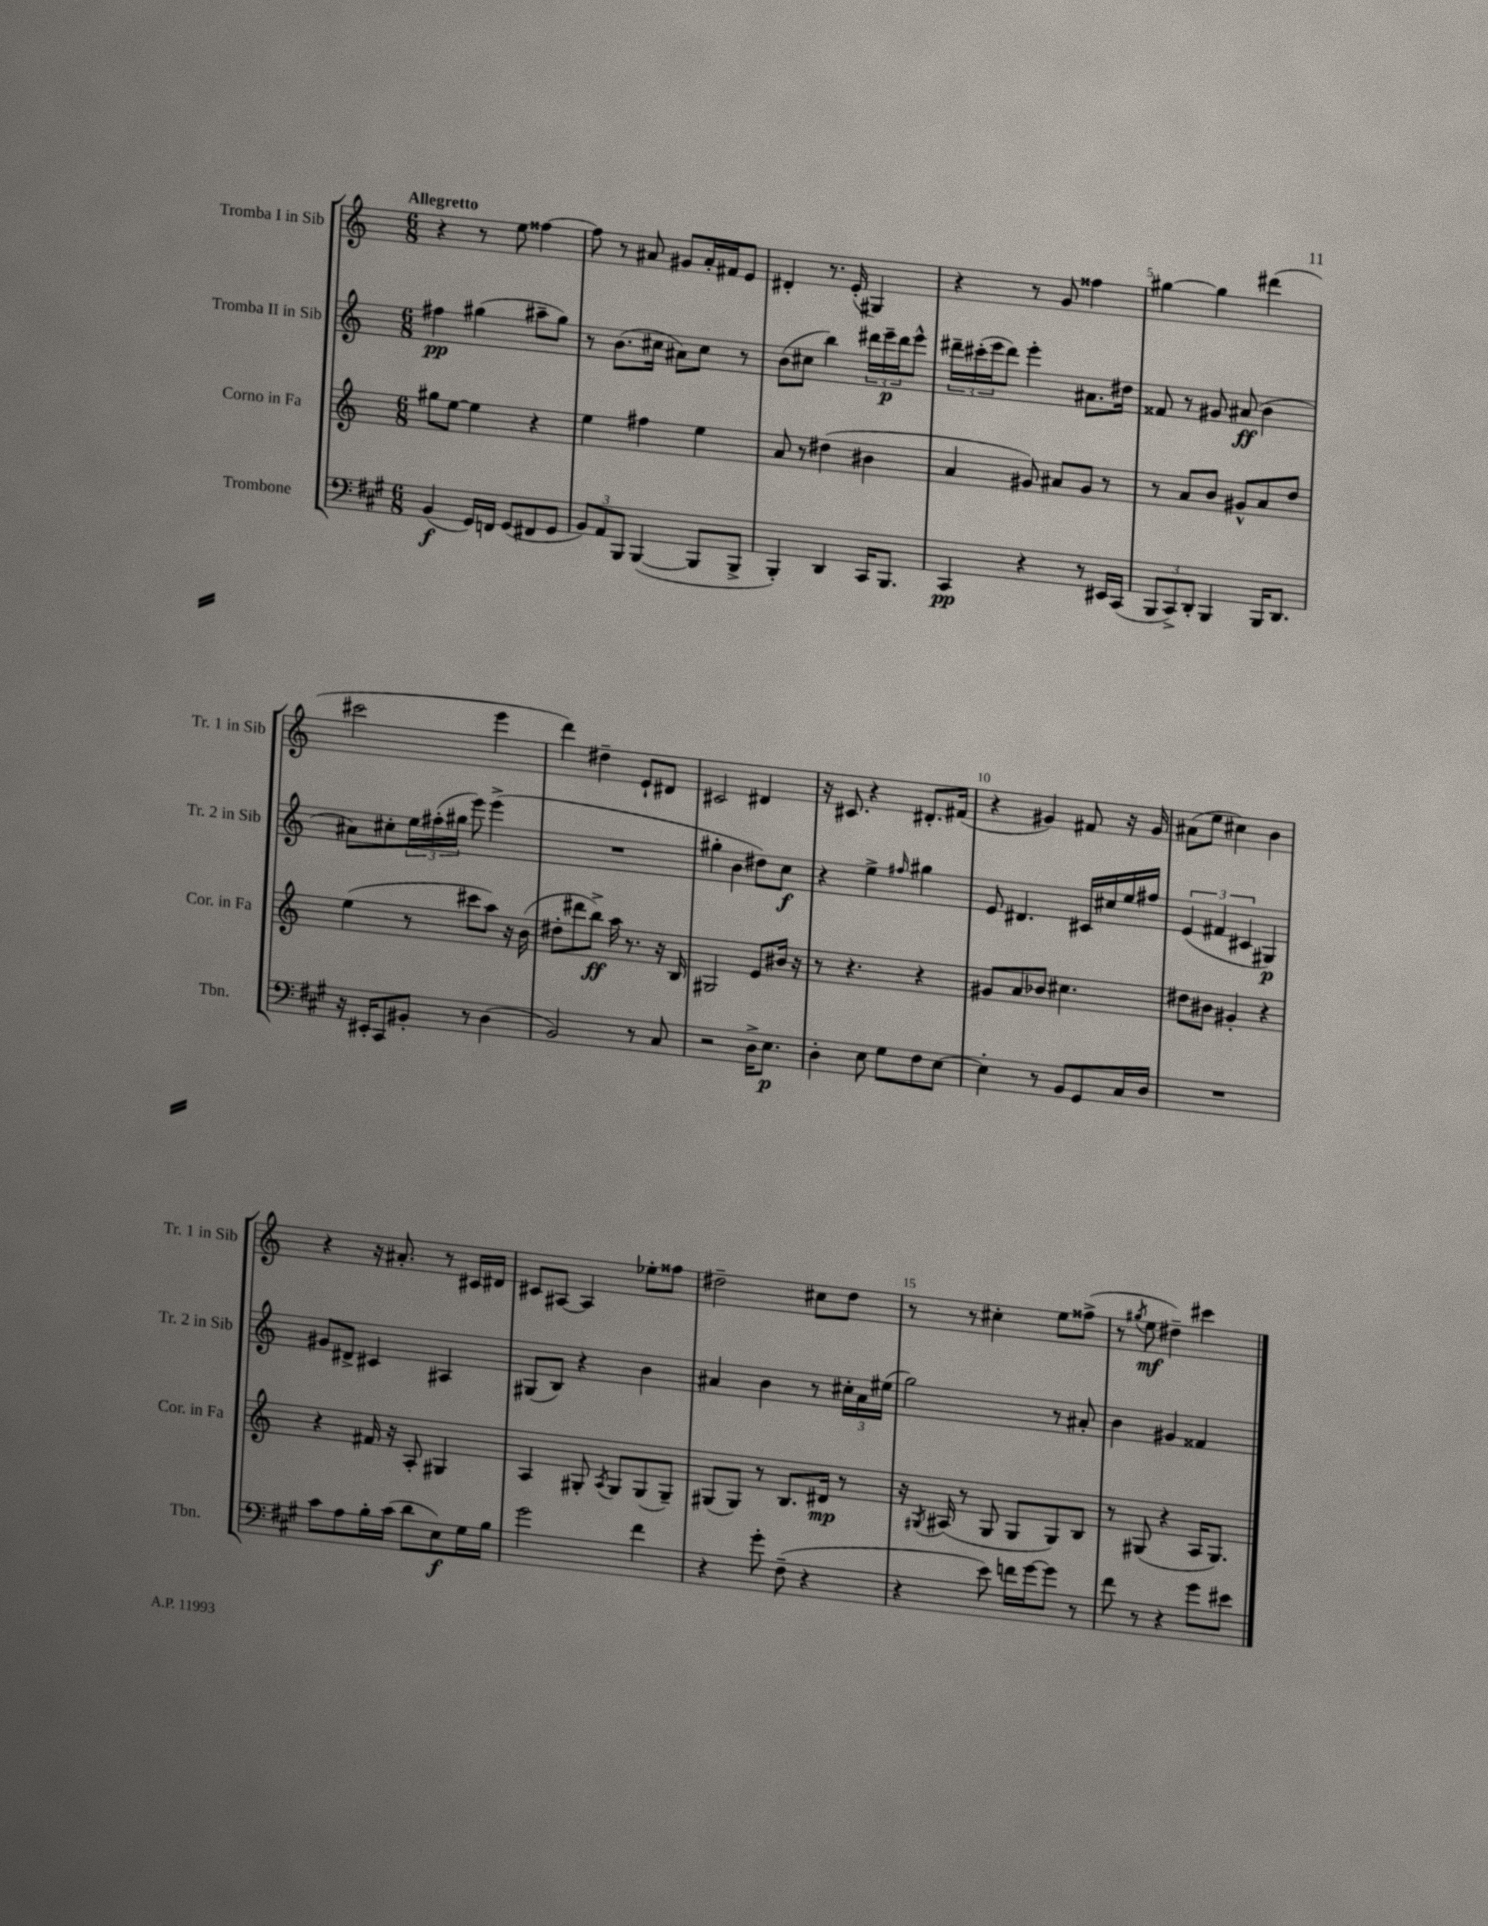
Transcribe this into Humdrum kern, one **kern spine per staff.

**kern	**kern	**kern	**kern
*staff4	*staff3	*staff2	*staff1
*clefF4	*clefG2	*clefG2	*clefG2
*k[f#c#g#]	*k[]	*k[]	*k[]
*M6/8	*M6/8	*M6/8	*M6/8
(4BB/	8gg#\L	4ff#\	4r
.	[8ee\J	.	.
16GG#/LL)	4ee\]	(4gg#\	8r
16FF/JJ	.	.	.
(8GG#/L	.	.	8ee\
8FF#/	4r	8aa#~\L	[4ff##\
8GG#/J	.	8gg#\J)	.
=	=	=	=
12BB/L)	4ee\	8r	8ff##\]
12AA/	.	.	.
.	.	(8.b\L	8r
12BBB/J	.	.	.
([4BBB/	4ff#\	.	8a#/
.	.	16cc#\Jk	.
.	.	8a#\L)	8g#/L
8BBB/]L	4ee\	8cc#\J	16a#'/L
.	.	.	16f#/J
8BBB^/J	.	8r	8e/J
=	=	=	=
4BBB'/)	8a/	(8b\L	4d#'/
.	8r	8cc#\J	.
4DD/	(4dd#\	4bb\)	8.r
.	.	.	(16e'/
16CC#/LK	4b#\	24ddd#\LL	4G#/)
.	.	24eee~\	.
8.BBB/J	.	.	.
.	.	24ddd#\J	.
.	.	8eee^^\J	.
=	=	=	=
4CC#/	4a/	24ddd#~\LL	4r
.	.	(24ccc#'\	.
.	.	24eee\J	.
.	.	8ddd#\J)	.
4r	8g#/)	4eee'\	8r
.	8a#/L	.	8g/
8r	8g#/J	8.a#\L	4ff##\
16EE#/LL	8r	.	.
(16CC#/JJ	.	16dd#\Jk	.
=	=	=	=
12BBB/L	8r	8f##/	[4gg#\
12CC#^/)	.	.	.
.	8a/L	8r	.
12DD'/J	.	.	.
4BBB/	8b/J	8g#/	4gg#\]
.	8g#^^/L	(8a#/	.
16BBB/LK	8a/	4b\	(4ddd#\
8.DD/J	.	.	.
.	8dd/J	.	.
=	=	=	=
16r	(4ee\	8a#\L)	2ccc#\
16EE#'/LK	.	.	.
8CC#/	.	8cc#'\	.
8BB#'/J	8r	24ee\L	.
.	.	(24ff#'\	.
.	.	24gg#\JJ	.
8r	8ccc#\L	8eee\)	.
(4D\	8aa\J)	(4eee^\	4eee\
.	16r	.	.
.	(16b\	.	.
=	=	=	=
2BB/)	8dd#'\L	2.r	4ddd\)
.	8ddd#\	.	.
.	8bb^\J)	.	4dd#~\
.	16aa\	.	.
.	8.r	.	.
8r	.	.	8e`/L
8C#/	16r	.	8d#/J
.	16B/	.	.
=	=	=	=
2r	2G#/	4gg#'\	2c#/
.	.	4b\	.
16D^\LK	8e/L	8dd#\L)	4d#/
8.E\J	.	.	.
.	16b#/Jk	8cc\J	.
.	16r	.	.
=	=	=	=
4D'\	8r	4r	16r
.	.	.	8.c#/
.	4.r	.	.
8E\	.	4ee^\	4r
8G#\L	.	.	.
.	.	16qqff#/	.
8F#\	4r	4gg#\	8.d#'/L
[8E\J	.	.	.
.	.	.	(16f#/Jk
=	=	=	=
4E'\]	8g#/L	8e/	4r
.	8a/	4.d#/	.
8r	8b-/J	.	4g#/)
8BB/L	4.cc#\	.	.
8GG#/	.	16c#/LL	8f#/
.	.	16cc#/	.
16C#/L	.	16ee/	16r
16D/JJ	.	16ff#/JJ	16g#/
=	=	=	=
2.r	8dd#\L	(6e/	(8a#\L
.	8b#\J	.	8ee\J
.	.	6f#/	.
.	4g#'/	.	4cc#\)
.	.	6c#/	.
.	4r	4G#/)	4b\
=	=	=	=
8c#\L	4r	8g#/L	4r
8A\	.	8d#^/J	.
16B'\L	16f#/	4c#/	16r
(16c#\JJ	16r	.	8.a#'/
8d\L	8A'/	.	.
8E\)	4G#/	4A#/	8r
16G#\L	.	.	16c#/LL
16B\JJ	.	.	16d#/JJ
=	=	=	=
2g#\	4A/	(8G#/L	8c#/L
.	.	8B/J)	[8A#/J
.	8G#'/	4r	4A#/]
.	8qA/	.	.
.	8G#/L	.	.
4f#\	(8G#/	4b\	8ee-'\L
.	8G#~/J)	.	8ff##\J
=	=	=	=
4r	(8G#/L	4a#/	2dd#~\
.	8G#/J)	.	.
8g#'\	8r	4b\	.
(8F#~\	8.B/L	.	.
4r	.	8r	8cc#\L
.	16d#/Jk	.	.
.	8r	24cc#'\LL	8dd#\J
.	.	24a#\	.
.	.	(24ee#\JJ	.
=	=	=	=
4r	16r	2gg\)	8r
.	8qG#/	.	.
.	(16A#/	.	.
.	8r	.	8r
8e\)	8G#/	.	4cc#'\
16f\LL	8G#/L	.	.
[16g#\J	.	.	.
8g#\]J	8G#/)	8r	8ee\L
8r	8B/J	8a#'/	(8ff##^\J
=	=	=	=
8f#\	8r	4b\	8r
.	.	.	8qgg#/
8r	(8G#/	.	8ee\
4r	4r	4g#/	4dd#~\)
8g#\L	16A/LK	4f##/	4ccc#\
.	8.G#/J)	.	.
8e#\J	.	.	.
==	==	==	==
*-	*-	*-	*-
